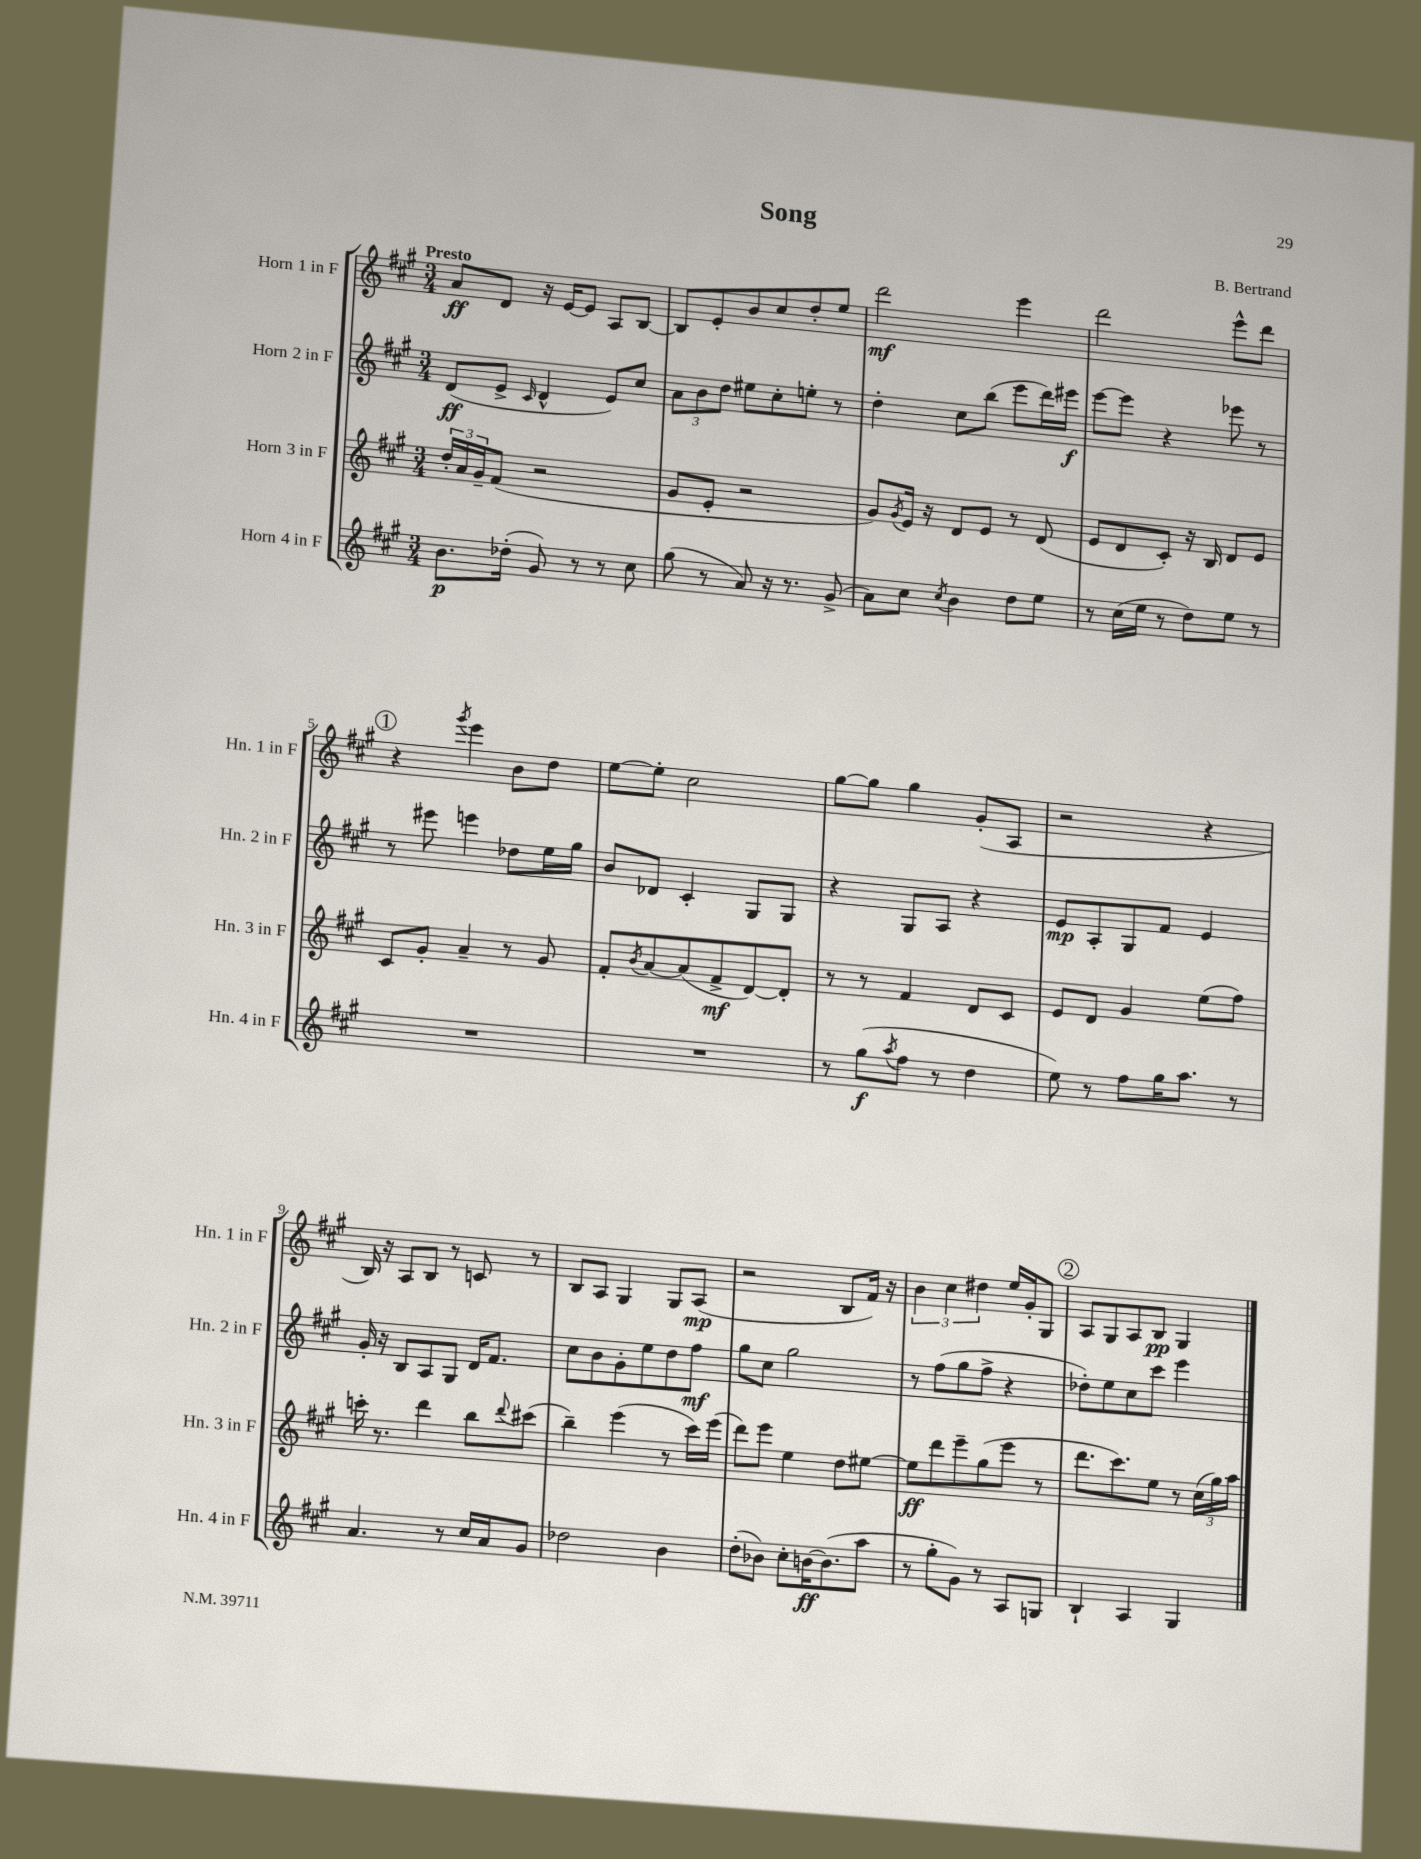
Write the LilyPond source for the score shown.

\header { title = "Song" composer = "B. Bertrand" }
<<
\new StaffGroup <<
\new Staff = "s0" \with { instrumentName = "Horn 1 in F" shortInstrumentName = "Hn. 1 in F" } {
    \clef treble \key a \major \numericTimeSignature \time 3/4 \tempo "Presto"
    a'8\ff d'8 r16 e'16~ e'8 a8 b8~ |
    b8 e'8-. b'8 cis''8 d''8-. e''8 |
    d'''2\mf e'''4 |
    d'''2 e'''8-^ d'''8 |
    \mark \markup { \circle "1" } r4 \acciaccatura { gis'''8 } e'''4 b'8 d''8 |
    e''8~ e''8-. cis''2 |
    gis''8~ gis''8 gis''4 gis'8-.( a8 |
    r2 r4 |
    b16) r16 a8 b8 r8 c'8 r8 |
    b8 a8 gis4 gis8 a8\mp( |
    r2 b8 fis'16) r16 |
    \tuplet 3/2 { b'4 cis''4 dis''4 } e''16 gis'16-. gis8 |
    \mark \markup { \circle "2" } a8 gis8 a8 b8\pp gis4 \bar "|." |
}
\new Staff = "s1" \with { instrumentName = "Horn 2 in F" shortInstrumentName = "Hn. 2 in F" } {
    \clef treble \key a \major \numericTimeSignature \time 3/4
    d'8\ff( e'8-> \grace { cis'16 } d'4-^ e'8) cis''8 |
    \tuplet 3/2 { a'8 b'8 d''8 } eis''8 cis''8-. e''8-. r8 |
    d''4-. cis''8 b''8( e'''8 d'''16) eis'''16\f |
    e'''8~ e'''8 r4 ees'''8 r8 |
    \mark \markup { \circle "1" } r8 eis'''8 e'''4 des''8 e''16 gis''16 |
    b'8 des'8 cis'4-. gis8 gis8 |
    r4 gis8 a8 r4 |
    e'8\mp a8-. gis8 fis'8 e'4 |
    gis'16-. r16 b8 a8 gis8 d'16 fis'8. |
    cis''8 b'8 gis'8-. e''8 d''8 fis''8\mf |
    gis''8 cis''8 gis''2 |
    r8 fis''8( gis''8 fis''8-> r4 |
    \mark \markup { \circle "2" } des''8-.) e''8 cis''8 cis'''8 e'''4 \bar "|." |
}
\new Staff = "s2" \with { instrumentName = "Horn 3 in F" shortInstrumentName = "Hn. 3 in F" } {
    \clef treble \key a \major \numericTimeSignature \time 3/4
    \tuplet 3/2 { d''16-. a'16 gis'16-- } fis'8( r2 |
    gis'8 e'8-. r2 |
    gis'8) \acciaccatura { gis'8 } e'16 r16 d'8 e'8 r8 d'8( |
    e'8 d'8 cis'8-.) r16 b16 d'8 e'8 |
    \mark \markup { \circle "1" } cis'8 gis'8-. a'4-- r8 gis'8 |
    fis'8-. \acciaccatura { b'8 } a'8~ a'8( fis'8->\mf d'8~) d'8-. |
    r8 r8 fis'4 d'8 cis'8 |
    e'8 d'8 gis'4 e''8( fis''8) |
    c'''16-. r8. d'''4 b''8 \appoggiatura { d'''8 } cis'''8( |
    b''4--) e'''4( r8 cis'''16) e'''16( |
    d'''8) e'''8 e''4 d''8 eis''8~ |
    eis''8\ff d'''8 e'''8-- gis''8( e'''8 r8 |
    \mark \markup { \circle "2" } d'''8. cis'''8.) e''8 r8 \tuplet 3/2 { cis''16( gis''16) a''16 } \bar "|." |
}
\new Staff = "s3" \with { instrumentName = "Horn 4 in F" shortInstrumentName = "Hn. 4 in F" } {
    \clef treble \key a \major \numericTimeSignature \time 3/4
    b'8.\p des''16-.( gis'8) r8 r8 cis''8 |
    gis''8( r8 a'8) r16 r8. gis'8->( |
    a'8) cis''8 \acciaccatura { cis''8 } b'4 d''8 e''8 |
    r8 cis''16( e''16 r8 d''8) e''8 r8 |
    \mark \markup { \circle "1" } R2. |
    R2. |
    r8 gis''8\f( \acciaccatura { a''8 } fis''8 r8 d''4 |
    e''8) r8 fis''8 gis''16 a''8. r8 |
    a'4. r8 cis''16 a'16 gis'8 |
    des''2 b'4 |
    d''8-.( bes'8) cis''8-. b'16~\ff b'8.( a''8 |
    r8 gis''8-. gis'8) r8 a8 g8 |
    \mark \markup { \circle "2" } b4-! a4 gis4 \bar "|." |
}
>>
>>
